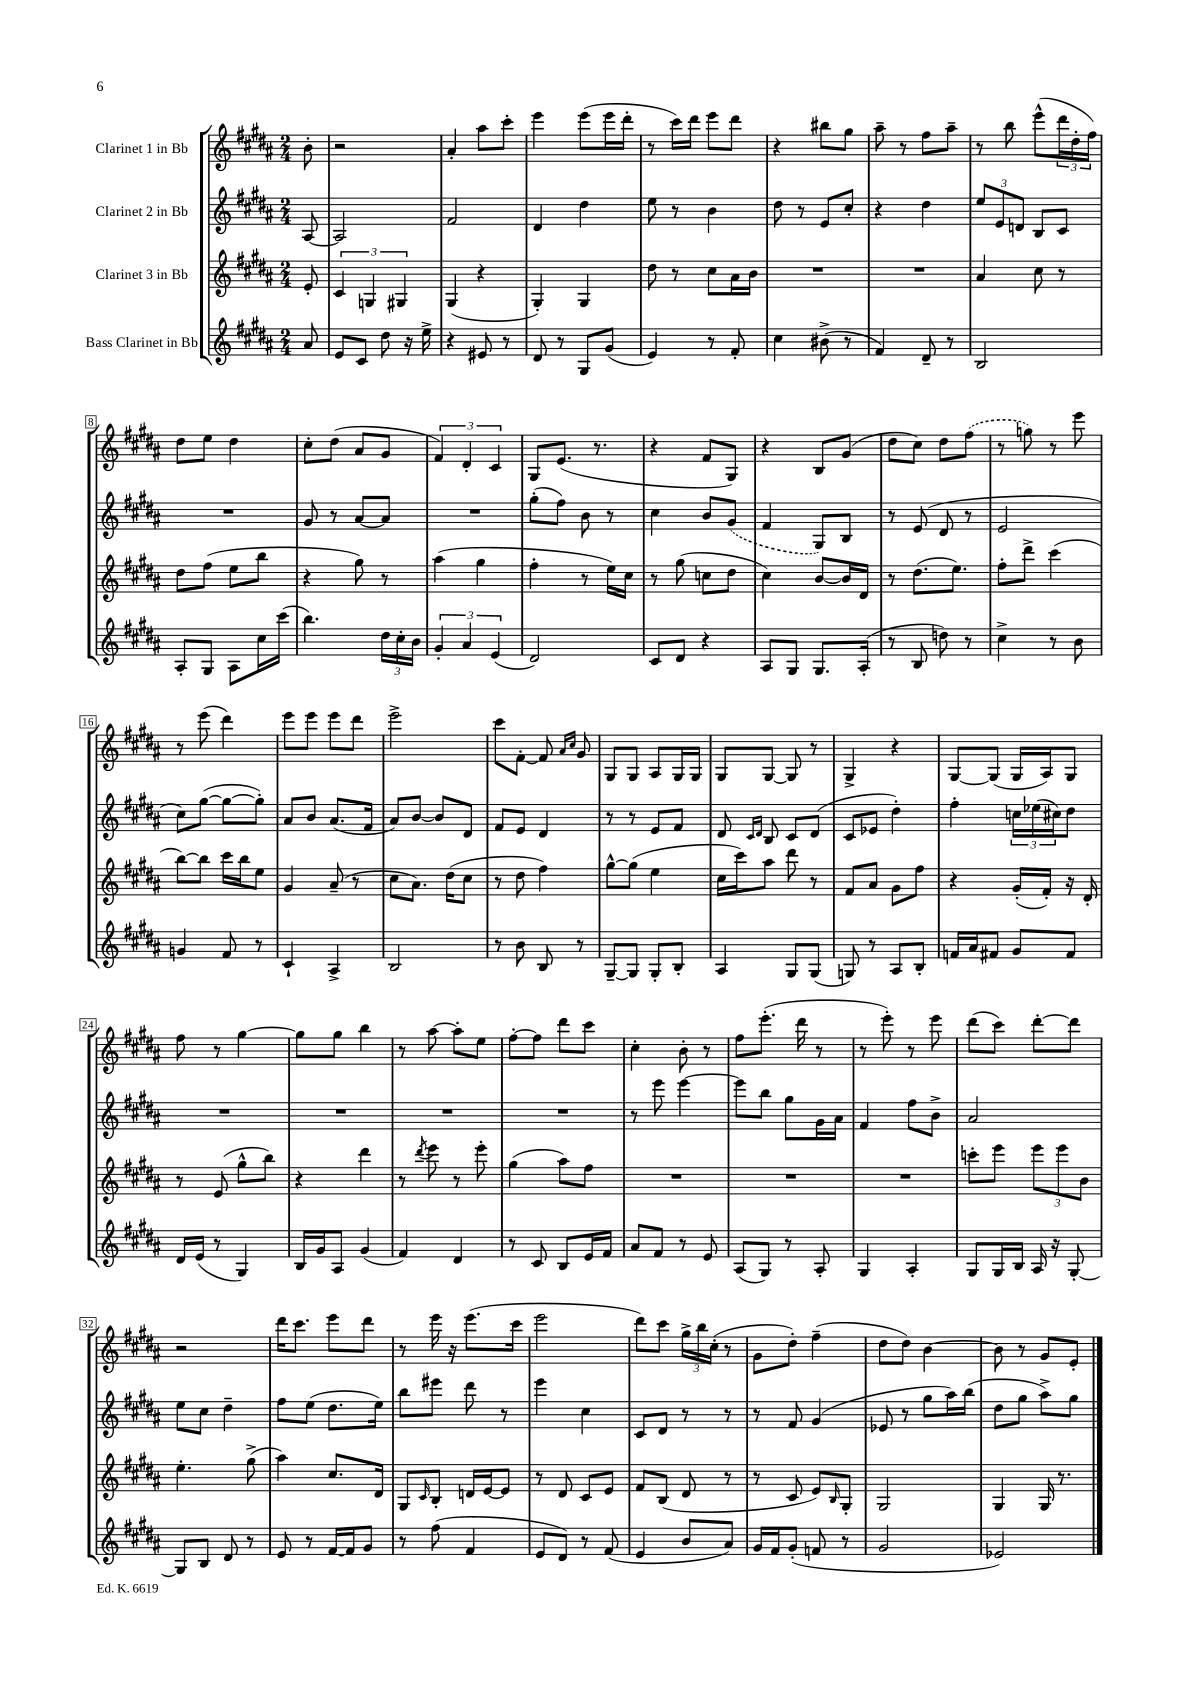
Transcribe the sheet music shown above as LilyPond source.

<<
\new StaffGroup <<
\new Staff = "s0" \with { instrumentName = "Clarinet 1 in Bb" } {
    \clef treble \key b \major \numericTimeSignature \time 2/4 \partial 8
    b'8-. |
    r2 |
    ais'4-. ais''8 cis'''8-. |
    e'''4 e'''8( e'''16 dis'''16-. |
    r8 cis'''16) dis'''16 e'''8 dis'''8 |
    r4 bis''8 gis''8 |
    ais''8-- r8 fis''8 ais''8-- |
    r8 b''8 e'''8-^( \tuplet 3/2 { dis'''16 dis''16-. fis''16) } |
    dis''8 e''8 dis''4 |
    cis''8-. dis''8( ais'8 gis'8 |
    \tuplet 3/2 { fis'4) dis'4-. cis'4 } |
    gis8 e'8.( r8. |
    r4 fis'8 gis8) |
    r4 b8 gis'8( |
    dis''8 cis''8) dis''8 \once \slurDashed fis''8( |
    r8 g''8) r8 e'''8 |
    r8 e'''8( dis'''4) |
    e'''8 e'''8 e'''8 dis'''8 |
    e'''2-> |
    cis'''8 fis'8~-. fis'8 \grace { ais'16 cis''16 } gis'8 |
    gis8 gis8 ais8 gis16 gis16 |
    gis8 gis8~ gis8 r8 |
    gis4-> r4 |
    gis8~ gis8( gis16 ais16) gis8 |
    fis''8 r8 gis''4~ |
    gis''8 gis''8 b''4 |
    r8 ais''8~ ais''8-. e''8 |
    fis''8~-. fis''8 dis'''8 cis'''8 |
    cis''4-. b'8-. r8 |
    fis''8 e'''8.-.( dis'''16 r8 |
    r8 e'''8-.) r8 e'''8 |
    dis'''8( cis'''8) dis'''8~-. dis'''8 |
    r2 |
    dis'''16 cis'''8. e'''8 dis'''8 |
    r8 e'''16 r16 e'''8.( cis'''16 |
    e'''2 |
    dis'''8) cis'''8 \tuplet 3/2 { gis''16-> b''16 cis''16-.( } r8 |
    gis'8 dis''8-.) fis''4--( |
    dis''8 dis''8) b'4~ |
    b'8 r8 gis'8 e'8-. \bar "|." |
}
\new Staff = "s1" \with { instrumentName = "Clarinet 2 in Bb" } {
    \clef treble \key b \major \numericTimeSignature \time 2/4 \partial 8
    ais8~ |
    ais2 |
    fis'2 |
    dis'4 dis''4 |
    e''8 r8 b'4 |
    dis''8 r8 e'8 cis''8-. |
    r4 dis''4 |
    \tuplet 3/2 { e''8 e'8 d'8 } b8 cis'8 |
    R2 |
    gis'8 r8 ais'8~ ais'8 |
    R2 |
    gis''8-.( fis''8) b'8 r8 |
    cis''4 b'8 \once \slurDashed gis'8( |
    fis'4 gis8) b8 |
    r8 e'8( dis'8 r8 |
    e'2 |
    cis''8) gis''8~( gis''8~ gis''8-.) |
    ais'8 b'8 ais'8.( fis'16 |
    ais'8) b'8~ b'8 dis'8 |
    fis'8 e'8 dis'4 |
    r8 r8 e'8 fis'8 |
    dis'8 \grace { cis'16 dis'16 } b8 cis'8 dis'8( |
    cis'8 ees'8 dis''4-.) |
    fis''4-. \tuplet 3/2 { c''16 ees''16( cis''16) } dis''8 |
    R2 |
    R2 |
    R2 |
    R2 |
    r8 e'''8 e'''4~ |
    e'''8 b''8 gis''8 gis'16 ais'16 |
    fis'4 fis''8 b'8-> |
    ais'2 |
    e''8 cis''8 dis''4-- |
    fis''8 e''8( dis''8. e''16) |
    b''8 eis'''8 dis'''8 r8 |
    e'''4 cis''4 |
    cis'8 dis'8 r8 r8 |
    r8 fis'8 gis'4( |
    ees'8 r8 gis''8 ais''16) b''16( |
    dis''8 gis''8 ais''8->) gis''8 \bar "|." |
}
\new Staff = "s2" \with { instrumentName = "Clarinet 3 in Bb" } {
    \clef treble \key b \major \numericTimeSignature \time 2/4 \partial 8
    e'8-. |
    \tuplet 3/2 { cis'4 g4 gis4 } |
    gis4( r4 |
    gis4-.) gis4 |
    dis''8 r8 cis''8 ais'16 b'16 |
    R2 |
    R2 |
    ais'4 cis''8 r8 |
    dis''8 fis''8( e''8 b''8 |
    r4 gis''8) r8 |
    ais''4( gis''4 |
    fis''4-. r8 e''16) cis''16 |
    r8 gis''8( c''8 dis''8 |
    cis''4) b'8~ b'16 dis'16 |
    r8 dis''8.( e''8.) |
    fis''8-. dis'''8-> cis'''4( |
    b''8~) b''8 cis'''16 b''16 e''8 |
    gis'4 ais'8--( r8 |
    cis''8 ais'8.) dis''16( cis''8 |
    r8 dis''8 fis''4) |
    gis''8~-^ gis''8( e''4 |
    cis''16 cis'''16) ais''8 dis'''8 r8 |
    fis'8 ais'8 gis'8 fis''8 |
    r4 gis'16-.( fis'16-.) r16 dis'16-. |
    r8 e'8( gis''8-^ b''8) |
    r4 dis'''4 |
    r8 \acciaccatura { dis'''8 } e'''8 r8 e'''8-. |
    gis''4( ais''8) fis''8 |
    R2 |
    R2 |
    R2 |
    c'''8-. e'''8 \tuplet 3/2 { e'''8 e'''8 b'8 } |
    e''4.-. gis''8->( |
    ais''4) cis''8. dis'16 |
    gis8 \grace { cis'16 } b8-. d'16 e'16~ e'8 |
    r8 dis'8 cis'8 e'8 |
    fis'8 b8( dis'8 r8 |
    r8 cis'8 e'8) \grace { b16 } gis8-. |
    gis2 |
    gis4 gis16 r8. \bar "|." |
}
\new Staff = "s3" \with { instrumentName = "Bass Clarinet in Bb" } {
    \clef treble \key b \major \numericTimeSignature \time 2/4 \partial 8
    ais'8 |
    e'8 cis'8 dis''8 r16 e''16-> |
    r4 eis'8 r8 |
    dis'8 r8 gis8 gis'8( |
    e'4) r8 fis'8-. |
    cis''4 bis'8->( r8 |
    fis'4) dis'8-- r8 |
    b2 |
    ais8-. gis8 ais8 cis''16 cis'''16( |
    b''4.) \tuplet 3/2 { dis''16 cis''16-. b'16 } |
    \tuplet 3/2 { gis'4-. ais'4 e'4( } |
    dis'2) |
    cis'8 dis'8 r4 |
    ais8 gis8 gis8. ais16-.( |
    r8 b8 d''8) r8 |
    cis''4-> r8 b'8 |
    g'4 fis'8 r8 |
    cis'4-! ais4-> |
    b2 |
    r8 b'8 b8 r8 |
    gis8~-- gis8 gis8-. b8-. |
    ais4 gis8 gis8( |
    g8) r8 ais8 b8-. |
    f'16 ais'16 fis'8 gis'8 fis'8 |
    dis'16 e'16( r8 gis4) |
    b16 gis'16 ais8 gis'4( |
    fis'4) dis'4 |
    r8 cis'8 b8 e'16 fis'16 |
    ais'8 fis'8 r8 e'8 |
    ais8( gis8) r8 ais8-. |
    gis4 ais4-. |
    gis8 gis16 b16 ais16 r16 gis8~-. |
    gis8 b8 dis'8 r8 |
    e'8 r8 fis'16~ fis'16 gis'8 |
    r8 fis''8( fis'4 |
    e'8 dis'8) r8 fis'8( |
    e'4 b'8 ais'8) |
    gis'16 fis'16 gis'8-.( f'8 r8 |
    gis'2 |
    ees'2) \bar "|." |
}
>>
>>
\layout { \context { \Score \override BarNumber.stencil = #(make-stencil-boxer 0.1 0.3 ly:text-interface::print) } }
